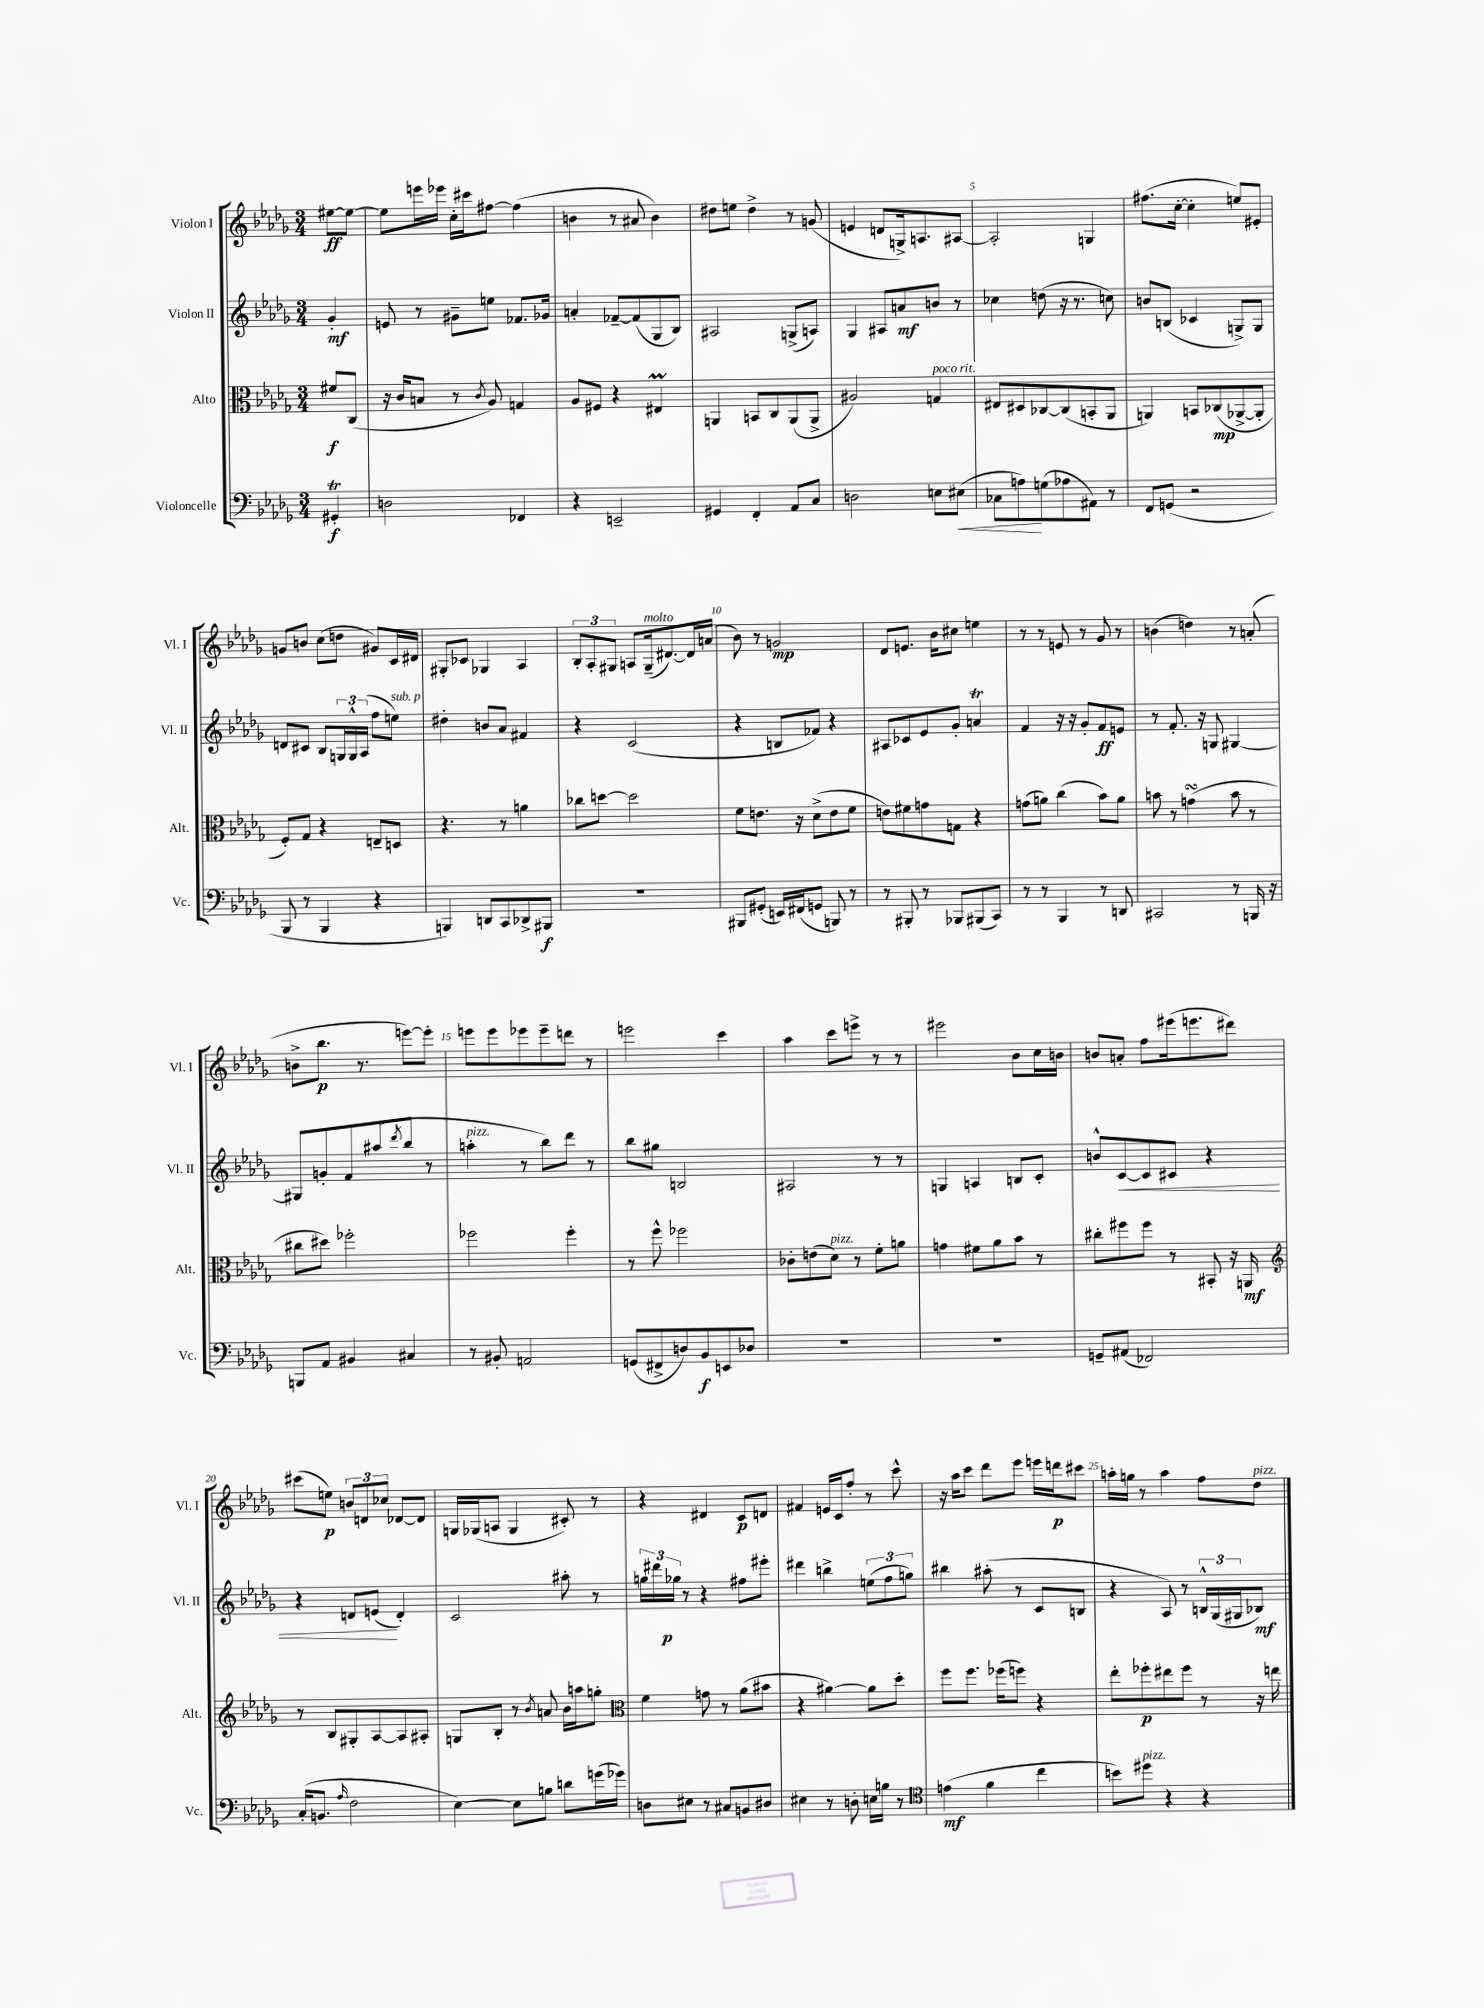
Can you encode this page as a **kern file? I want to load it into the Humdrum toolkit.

**kern	**kern	**kern	**kern
*staff4	*staff3	*staff2	*staff1
*clefF4	*clefC3	*clefG2	*clefG2
*k[b-e-a-d-g-]	*k[b-e-a-d-g-]	*k[b-e-a-d-g-]	*k[b-e-a-d-g-]
*M3/4	*M3/4	*M3/4	*M3/4
4GG#'/	8f#/L	4g-'/	[8ee#\L
.	(8C/J	.	8ee#\_J
=	=	=	=
2D\	16r	8e/	8ee#\]L
.	16c/LK	.	.
.	8B/J	8r	16eee\L
.	.	.	16eee-\JJ
.	8r	8g#~\L	16cc'\LL
.	.	.	16ccc#\J
.	8qc/	.	.
.	8A-/)	8ee\J	[8ff#\J
4FF-/	4G/	8.f-/L	(4ff#\]
.	.	16g-/Jk	.
=	=	=	=
4r	8A-/L	4a'/	4b\
.	8F#/J	.	.
2EE~/	4r	[8f-~/L	8r
.	.	(8f-/]	8a#/
.	4E#/	8G-/	4b\)
.	.	8B-/J)	.
=	=	=	=
4GG#/	4AA/	2A#/	8dd#\L
.	.	.	8ee\J
4FF'/	8BB/L	.	4dd#^\
.	8C/	.	.
8AA-/L	(8AA/	(8G^/L	8r
8C/J	8AA^/J	8A/J)	(8g/
=	=	=	=
2D\	2A#/)	4G-/	4e/
.	.	8A#/L	8d/L
.	.	8a/	16G^/k)
.	.	.	8.A/
8E\L	4G/	8b/J	.
(8E#\J	.	8r	[8A#/J
=	=	=	=
8C-\L	8E#/L	4cc-\	2A#'/]
8A\)	8D#/	.	.
(8G\	[8C-/	(8dd\	.
8A-\	(8C-/]	16r	.
.	.	8.r	.
8AA#\J)	8BB'/	.	4G/
8r	8AA-/J	8cc\)	.
=	=	=	=
8FF/L	4AA/)	8b/L	(8.ff#\L
(8GG/J	.	(8B/J	.
.	.	.	[16cc'\Jk
2r	8BB/L	4c-/	4cc'\]
.	(8C-/	.	.
.	[8AA-^/	8G^/L)	8ee/L)
.	8AA-'/]J	8G/J	8e#'/J
=	=	=	=
8BBB-/	8F'/L)	8d/L	8g/L
8r	8G-/J	8c#/J	8b/J
4BBB-/	4r	8B-/L	(8cc\L
.	.	24G/L	8dd\J
.	.	24G^^/	.
.	.	(24A-/JJ	.
4r	8E~/L	8ff\L	8g#/L)
.	8D/J	8ee\J)	16c/L
.	.	.	16d#/JJ
=	=	=	=
4BBB/)	4.r	4dd#'\	8G#'/L
.	.	.	8c-/J
8DD/L	.	8b/L	4G-/
8CC/	8r	8a-/J	.
8DD-^/	4a\	4f#/	4A-/
8BBB#/J	.	.	.
=	=	=	=
2.r	8cc-\L	4r	12B-'/L
.	.	.	12A-'/
.	[8dd\J	.	.
.	.	.	12G#/J
.	2dd\]	(2c/	8A/L
.	.	.	(16G#~/k
.	.	.	[8.d#/)
.	.	.	16d#/]L
.	.	.	(16a/JJ
=	=	=	=
8BBB#/L	8f\L	4r	8b-\)
(8GG#'/J	8.e\J	.	8r
16EE/LL)	.	8B/L	2g/
(16FF#/J	16r	.	.
8GG/J	(8d-^\L	8f-/J)	.
8BBB/)	8e\	4r	.
8r	8f\J	.	.
=	=	=	=
8r	8e\L)	8A#/L	8d-/L
8BBB#'/	8f#\	8c-/	8.e/J
8r	8g\	8e-/	.
.	.	.	16b-\LK
8BBB-/L	8G\J	8g-'/J	8cc#\J
(8BBB#/	4r	4a/	4ee\
8CC/J)	.	.	.
=	=	=	=
8r	(8g\L	4f/	8r
8r	8a\J)	.	8r
4BBB-/	(4cc\	16r	8e/
.	.	16r	.
.	.	8g-'/L	8r
8r	8b-\L)	8f/	8g-/
8DD/	8a\J	8e/J	8r
=	=	=	=
2CC#/	8b\	8r	(4b\
.	8r	8.f'/	.
.	(4g\	.	4dd\)
.	.	16r	.
.	.	8G/	.
8r	8b\	[4G#/	8r
16BBB/	8r	.	(8a'/
16r	.	.	.
=	=	=	=
8BBB/L	8cc#\L	8G#/]L	8b^\L
8AA-/J	8dd#\J)	8g'/	8.bb-\J
4BB#/	2ff-'\	8f/	.
.	.	.	8.r
.	.	(8aa#/	.
.	.	8qddd-/	.
4C#/	.	8bb-/J	[8eee\L)
.	.	8r	8eee'\]J
=	=	=	=
8r	2ff-\	4aa'\	8eee\L
8BB#'/	.	.	8eee\
2AA/	.	8r	8eee-\
.	.	8bb-\L)	8eee-~\
.	4ff-'\	8ddd-\J	8ddd\J
.	.	8r	8r
=	=	=	=
(8GG/L	8r	8bb-\L	2eee\
8FF#^/	8ff^^\	8gg#\J	.
8D/)	2ff-\	2B/	.
8BB-/	.	.	.
8EE/	.	.	4ccc\
8D-/J	.	.	.
=	=	=	=
2.r	8c-'\L	2A#/	4aa-\
.	(8e\	.	.
.	8d-\J)	.	8ccc\L
.	8r	.	8eee^\J
.	8f'\L	8r	8r
.	8a\J	8r	8r
=	=	=	=
2.r	4g\	4G/	2eee#\
.	8f#\L	4A/	.
.	8a-\	.	.
.	8b-\J	8B/L	8b-\L
.	8r	8c'/J	16cc\L
.	.	.	16b\JJ
=	=	=	=
8GG~/L	8cc#'\L	8b^^/L	8b/L
(8AA#/J	8ff#\	[8c/	8a'/J
2FF-/)	8ff#\J	8c/]	8ff\L
.	8r	8c#/J	(16eee#\k
.	.	.	8.eee\
.	8BB#'/	4r	.
.	16r	.	8ddd#\J)
.	16AA/	.	.
=	=	=	=
*	*clefG2	*	*
(16C'/LK	8r	4r	(8ccc#\L
8.BB/J	.	.	.
.	8B-/L	.	8ee\J)
16qqA-/	.	.	.
2F\	8G#'/	8d/L	12b/L
.	.	.	12d/
.	[8A-/	(8e/J	.
.	.	.	12cc-/J
.	8A-/]	4d'/)	[8d-/L
.	8A#'/J	.	8d-/]J
=	=	=	=
[4E-\)	8G/L	2c/	16G/LL
.	.	.	(16G-/J
.	8B-'/J	.	8A/J
8E-\]L	8r	.	4G-/
.	8qb-/	.	.
8B\J	8a/	.	.
8d\L	16b-\LL	8aa#'\	8c#'/)
.	16aa\J	.	.
(16g\L	8gg'\J	8r	8r
16g-\JJ)	.	.	.
=	=	=	=
*	*clefC3	*	*
8D\L	4f\	24gg\LL	4r
.	.	24ddd#\	.
.	.	24gg-\JJ	.
8E#\J	.	8r	.
8r	8g\	4r	4d#/
8C#/L	8r	.	.
8BB/	(8a-\L	8ff#\L	8c/L
8D#/J	8b#\J	8eee#'\J	8d/J
=	=	=	=
4E#\	4r	4ddd#\	4f#/
8r	[4a#\)	4bb^\	16e/LL
.	.	.	16c/J
8D'\	.	.	8ff'/J
16E\LL	8a#\]L	(12ee\L	8r
16B\JJ	.	.	.
.	.	12ff\	.
8r	8dd-'\J	.	8ccc^^\
.	.	12gg\J)	.
=	=	=	=
*clefC4	*	*	*
(4e\	8ff\L	4bb#\	16r
.	.	.	16aa-\LK
.	8.ff\J	.	8ccc\J
4f\	.	(8aa#'\	8ddd-\L
.	(16ff-\LK	.	.
.	8ff\J)	8r	8eee-\J
4cc\	4r	8c/L	16eee\LL
.	.	.	16ddd\J
.	.	8B/J	8ccc#\J
=	=	=	=
8b\L)	8ee-'\L	4r	16aa'\LL
.	.	.	16gg\JJ
8dd#\J	8ff-'\	.	8r
4r	8ee#\	8A-/)	4aa\
.	8ff-\J	8r	.
4r	8r	24B^^/LL	8ff\L
.	.	(24G-/	.
.	.	24G#/J	.
.	16r	8B-/J)	8dd-\J
.	16ee\	.	.
==	==	==	==
*-	*-	*-	*-
